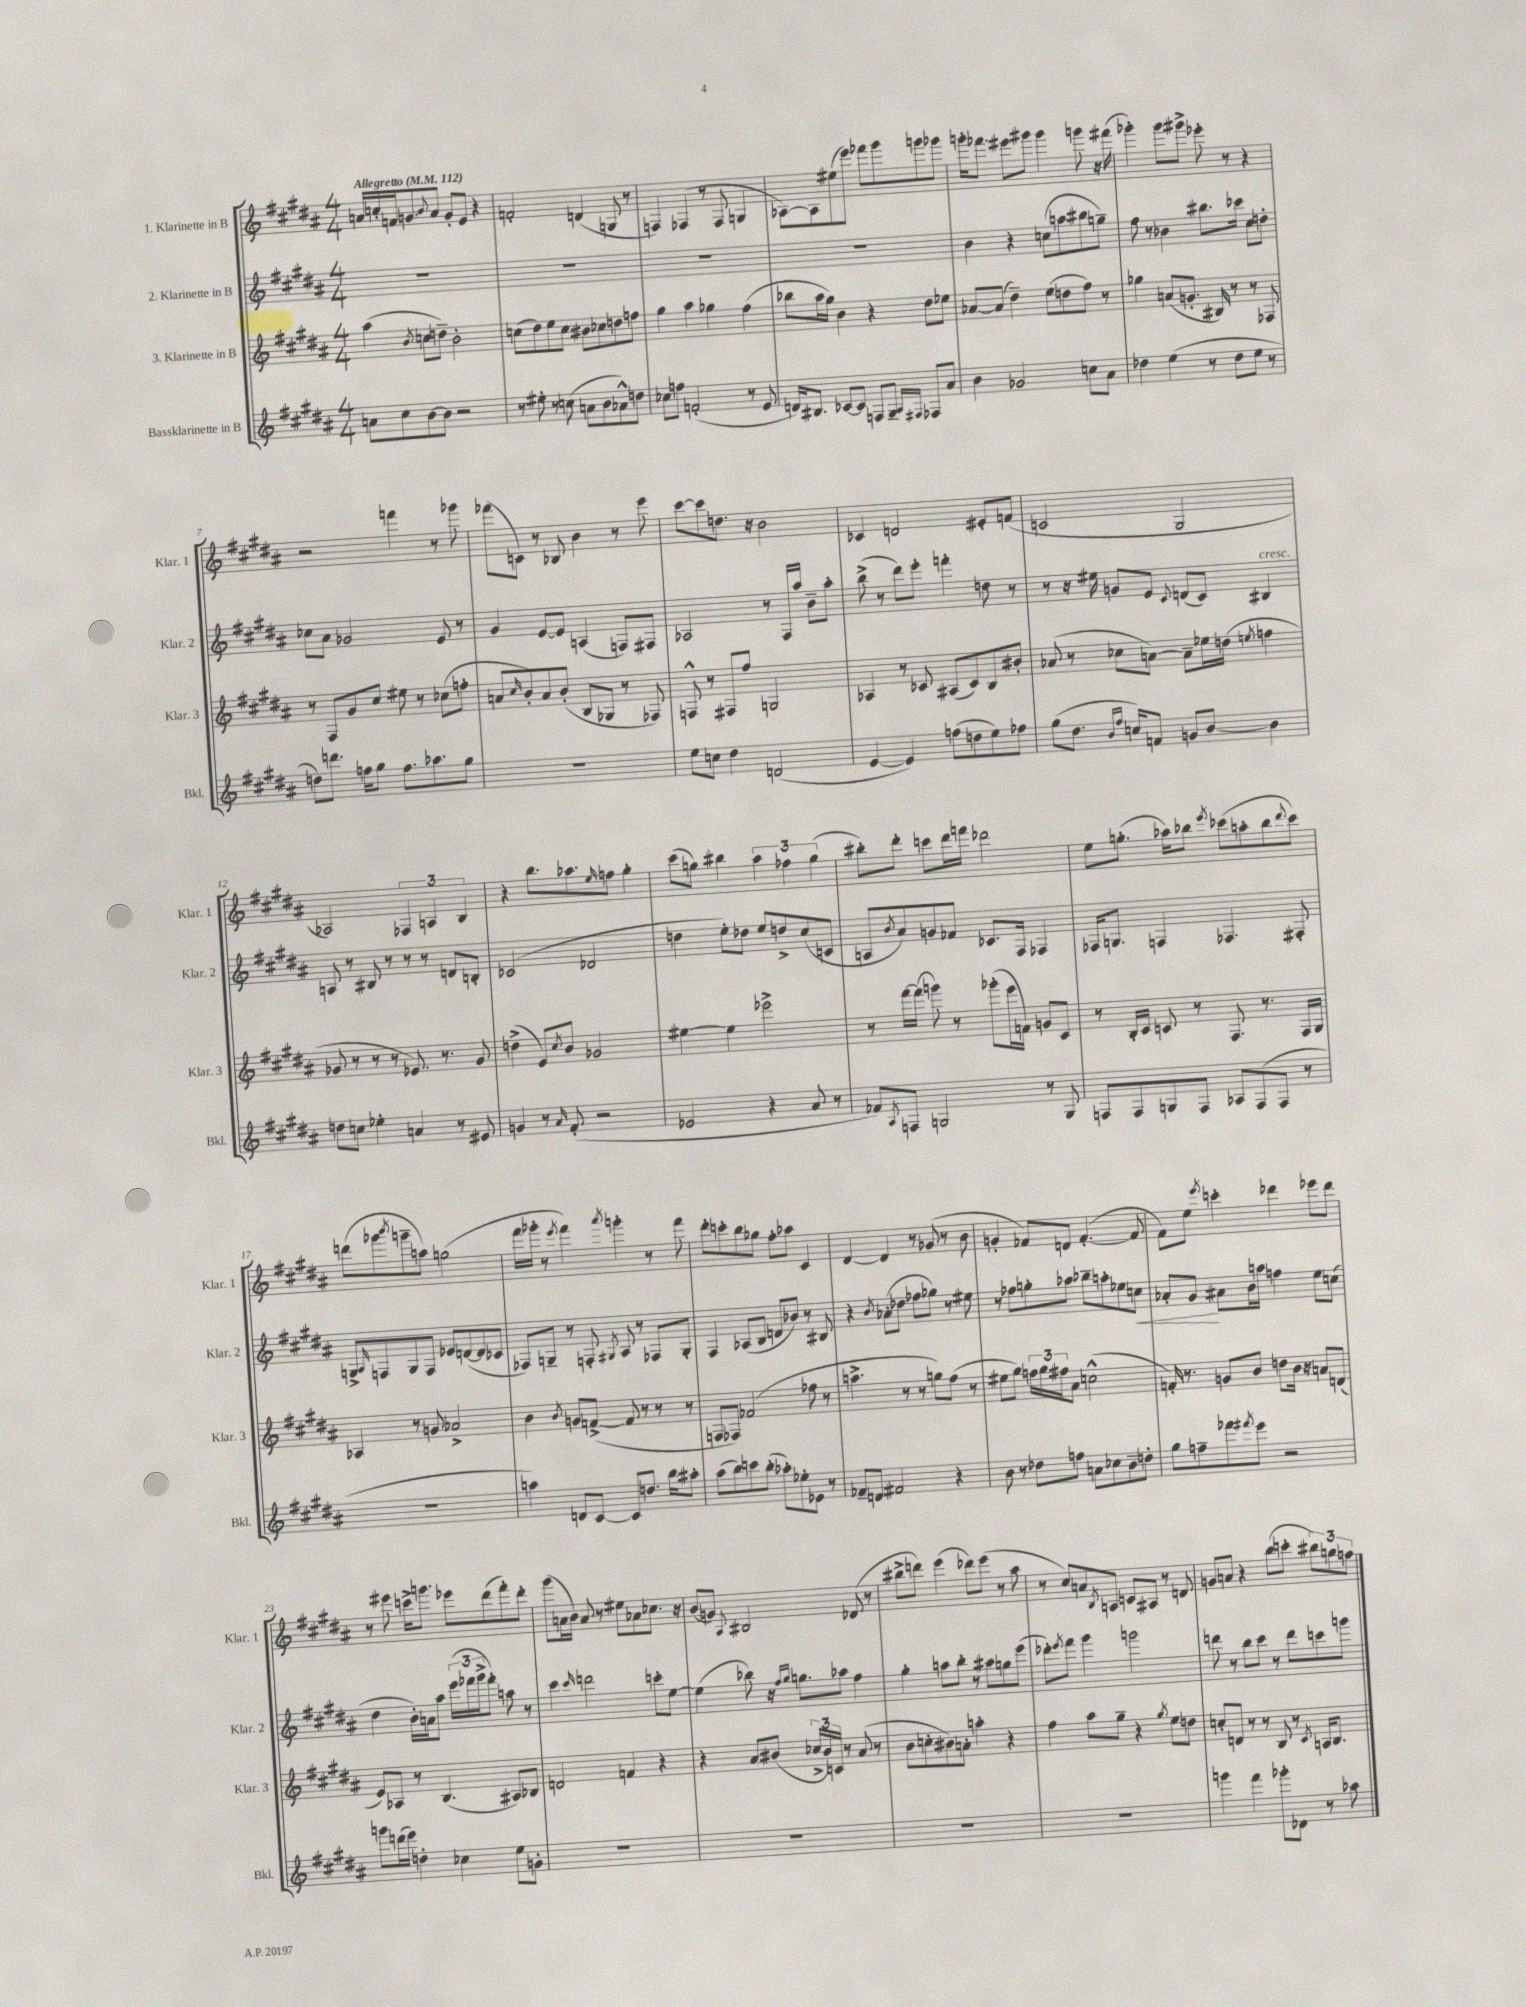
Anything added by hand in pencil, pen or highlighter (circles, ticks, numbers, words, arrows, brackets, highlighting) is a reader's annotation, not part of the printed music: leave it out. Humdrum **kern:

**kern	**kern	**kern	**kern
*staff4	*staff3	*staff2	*staff1
*clefG2	*clefG2	*clefG2	*clefG2
*k[f#c#g#d#a#]	*k[f#c#g#d#a#]	*k[f#c#g#d#a#]	*k[f#c#g#d#a#]
*M4/4	*M4/4	*M4/4	*M4/4
*MM112	*MM112	*MM112	*MM112
8a	(4aa#	1r	16a
.	.	.	16cc'
8cc#	.	.	16f
.	.	.	8.g
.	8qb	.	.
[8b	8cc	.	.
.	.	.	8qqb
8b]	8dd~)	.	8a
2r	2b'	.	8g'
.	.	.	8e
.	.	.	4r
=	=	=	=
8r	(8cc	1r	2f'
8ee#'	8dd#)	.	.
8r	8ee	.	.
(8cc	8cc	.	.
8a	8b#	.	(4d
8b	8cc-	.	.
8a-^^)	8dd	.	8G
8dd	8ff	.	8r
=	=	=	=
8cc-	4gg#	1r	4F)
8ff	.	.	.
(2f'	4aa#	.	(4F-
.	4gg-	.	8r
.	.	.	8F-
8r	(4ff#	.	4G
8e	.	.	.
=	=	=	=
16d)	8bb-	1r	[8A-)
8.B#	.	.	.
.	16aa#	.	8A-]
.	16gg#)	.	.
[8c-	4b	.	(8ee#
8c-]	.	.	8eee)
8F	4r	.	8fff-
8G#~	.	.	8ggg#
16qqA#	.	.	.
16qqF#	.	.	.
8F-	8dd#	.	8ggg
8a#	8ee-	.	8ggg-
=	=	=	=
4b	[8a-	4b	16ggg'
.	.	.	8.fff-
.	(8a-]	.	.
2g-	4dd#~)	4r	8eee#
.	.	.	8ggg#
.	(8ee	(8cc	4ggg#
.	8dd	8aa	.
8cc	8ff#)	8bb#	8ggg
8a#	8r	8gg~)	16r
.	.	.	(16fff#
=	=	=	=
4dd-	4gg-	8ff#	4ggg-')
.	.	8r	.
(4ee	(8a	4b-	8ggg-
.	8.g'	.	8ggg#^
8r	.	8.bb#	8eee-'
.	16B#)	.	.
8dd-	8r	.	8r
.	.	16ccc-	.
8ee	8r	8cc#	4r
8r	8F-	8dd'	.
=	=	=	=
8dd)	8r	8cc-	2r
8.ddd	8F#	8a#	.
.	8g#	2g-	.
16ff	.	.	.
8gg#	8cc#	.	.
8.ff	8ee#	.	4fff
.	8r	.	.
8.aa-	.	.	.
.	(8cc-	8e	8r
8gg#	8ff'	8r	8ggg-
=	=	=	=
1r	8a	4g#	(8fff-
.	16qqcc#	.	.
.	8b')	.	8c)
.	8a	[8e	8r
.	(8b'	8e]	8B-
.	8B	(4A	4b
.	8G-	.	.
.	8r	8F)	8r
.	8F-)	8F#	8eee
=	=	=	=
8ee	8F^^	2A-	[8ccc#
8cc	8r	.	8ccc#]
4dd#	8F#	.	8.dd
.	8ff#	.	.
.	.	.	16r
(2d	2G	8r	2b
.	.	16F#	.
.	.	16aa#	.
.	.	8b~	.
.	.	8aa#'	.
=	=	=	=
[4e	4A-	(8bb^	4c-
.	.	8r	.
4e])	8r	8ddd#)	2d
.	8c-	8eee'	.
(8ff	(8A#	4fff'	.
8dd	8c-)	.	.
8ee)	8B	8dd	8e#'
8ff-	8b#'	8r	(8f
=	=	=	=
(8gg#	(8a-	8r	2c
8.dd#	8r	16r	.
.	.	16ee#	.
.	8cc-	8g	.
16qqb	.	.	.
16qqff#	.	.	.
16cc)	.	.	.
8f	[8a)	8e	.
.	.	8qqc#	.
8g	8a~]	(8d	2G#
[8b	16ee-	8c#)	.
.	(16dd	.	.
.	8qee	.	.
4b]	4ff	4B#	.
=	=	=	=
8dd	8g-	8A	2A-)
8cc	8r	8r	.
4ee-'	8r	8B#	.
.	8r	8r	.
4a	8.e-)	8r	6F-
.	.	8r	.
.	.	.	6A
.	8.r	.	.
8r	.	8d	.
.	.	.	6B
8e#	8g-	8B'	.
=	=	=	=
4g	(4dd^	(2c-	4r
8r	8e)	.	8.bb
16qqa#	8qcc#	.	.
(8f#'	8b	.	.
.	.	.	8.aa-
2r	2g-	2d-	.
.	.	.	16qqee
.	.	.	8ff
.	.	.	4gg#'
=	=	=	=
2e-	[4ee#	4dd	(8ccc#
.	.	.	8gg)
.	4ee#]	8ee')	4bb#
.	.	8dd-	.
4r	2eee-^	8ee	6aa#
.	.	8dd^	.
.	.	.	6ff-
8a#	.	(8cc#	.
.	.	.	(6gg
8r	.	8c	.
=	=	=	=
8f-)	8r	8A	8bb#')
8qA#	.	8qb	.
8F	[16fff#	8a#)	8ddd#'
.	(16fff#]	.	.
2G	8ggg)	8g	8ccc
.	8r	8f-	16ddd#
.	.	.	16fff
.	(8ggg-'	8.c-	2ddd-
.	16eee	.	.
.	16f)	16F#	.
8r	8g	4F-	.
8G	8c#	.	.
=	=	=	=
8F	8r	16F-	8ee
.	.	8.G	.
8F	16B'	.	(8.gg'
.	16c#	.	.
8G	8c	4F	.
.	.	.	16aa-)
8F	8r	.	8bb-
.	.	.	8qeee
8A-	8.F#	4.F-	(8ccc-
(8F	.	.	8aa'
.	8.r	.	.
8F	.	.	8bb-
.	.	.	8qqddd#
8r	16F#	8F#'	8ccc-)
.	16G#	.	.
=	=	=	=
1r	4A-	8G^	(8ddd
.	.	16qqA#	.
.	.	8F	8ggg-
.	.	.	8qbbb
.	8r	8G	8ggg~
.	8g	8F	8aa)
.	2a-^	8e-	(2gg
.	.	([8d	.
.	.	8d]	.
.	.	8c-	.
=	=	=	=
4aa)	4b	8F-)	16fff#
.	.	.	16ggg-'
.	.	8G~	8r
.	8qb	.	8qeee
8d	8g	8r	4fff#)
[8c#	([8f^	8F'	.
.	.	8qG#	8qaaa#
8c#]	8f]	8A#	4ggg'
8.dd	8r	8r	.
.	8r	8F-	8r
16bb	.	.	.
8aa#'	8r	8G#'	8fff#
=	=	=	=
(8aa#	8F	4F#	8ddd#'
8bb)	8F-)	.	8ccc'
8ccc	(2f-	(8A-	8bb
(8bb'	.	8B	8gg-
8aa-')	.	8d	8ff#'
8ee-'	.	8b-)	8aa-
8e-	8ff-	8r	4c#
8r	8r	8B#	.
=	=	=	=
8f-~	4.aa^	4r	[4d#
8d	.	.	.
.	.	8qb	.
2f#	.	(8a-'	4d#]
.	8r	8dd-	.
.	8r	8ff-	8r
.	8gg)	8gg-)	(8g-
4r	(8ff#	8r	8r
.	8r	8ee#	8b
=	=	=	=
8b	8ee#	8r	4g'
8r	8gg#)	8ff-	.
8dd-	24ff	8gg'	8f-)
.	24gg#	.	.
.	24ff#	.	.
8ff	8a#	8aa-	8d
8a	(2cc^^	8bb-~	([4.f-'
8cc-	.	8aa'	.
8b~	.	8ee-	.
8dd'	.	8cc	8f-]
=	=	=	=
8gg#	16f')	8a-'	8f#)
.	8.r	.	.
8ff~	.	8g#	8ee
.	.	.	8qeee
8fff-	8g	8a#	4ccc'
8qfff#	.	.	.
8eee	8b	16b	.
.	.	16aa	.
2r	8dd	4ff	4ddd-
.	16b	.	.
.	16r	.	.
.	8a	8ee	8eee-
.	(8d	(8cc	8ddd-
=	=	=	=
8ggg	8e)	4dd#	8r
(16ddd	8A-	.	8eee#
16eee)	.	.	.
4dd'	8r	16b')	16ccc^
.	.	16a	8.ggg
.	(4.B	8aa#	.
4cc-	.	(24eee	8eee-
.	.	24fff-	.
.	.	24ggg#^	.
.	.	8fff-')	(8ddd#
8ee	8A#)	8aa	8fff#')
8g'	8B-	8r	8ddd#'
=	=	=	=
1r	2d	4ccc#	(8ggg#
.	.	.	16a
.	.	.	16b)
.	.	16qqccc#	.
.	.	2ddd	8a
.	.	.	8r
.	4f	.	8ee#
.	.	.	8a-
.	4r	8ccc'	8.cc-
.	.	[8ee	.
.	.	.	16r
=	=	=	=
1r	4r	(4ee]	(8b
.	.	.	8g)
.	.	.	8qqA#
.	8a#	8bb-)	2B#
.	(8b#	16r	.
.	.	16qqff#	.
.	.	16qqgg#	.
.	.	8.gg	.
.	24cc-^	.	.
.	24b#)	.	.
.	24c	.	.
.	8r	8aa-	.
.	(8a#	4ff#	(8d-
.	8r	.	8r
=	=	=	=
1r	8b	4gg#'	8bb#^
.	8cc'	.	8ddd)
.	8b#)	8aa	(4eee
.	8a'	8bb'	.
.	4aa'	8r	8ddd-)
.	.	8aa#	(8eee
.	4r	8gg	8r
.	.	(8eee	8aa#
=	=	=	=
1r	4ff#	8ddd-')	8r
.	.	8qeee	.
.	.	8fff#	8cc#)
.	8aa#	4ggg#	8a
.	.	.	8qB
.	8gg#~	.	8A
.	4r	2ggg	8c
.	.	.	8A#
.	8qgg#	.	.
.	8ee	.	8r
.	8dd	.	8d
=	=	=	=
4ggg	8cc'	8ddd	8g
.	8d	8r	8a
4fff#	8r	8bb	4r
.	8r	8ccc#	.
8ggg-'	8B	8r	(8bb
8d-	8r	8ddd	8ccc'
.	8qc#	.	.
8r	16A	8ccc	12bb#)
.	8.B	.	.
.	.	.	12gg
8aa-	.	8ggg	.
.	.	.	12ff
==	==	==	==
*-	*-	*-	*-
